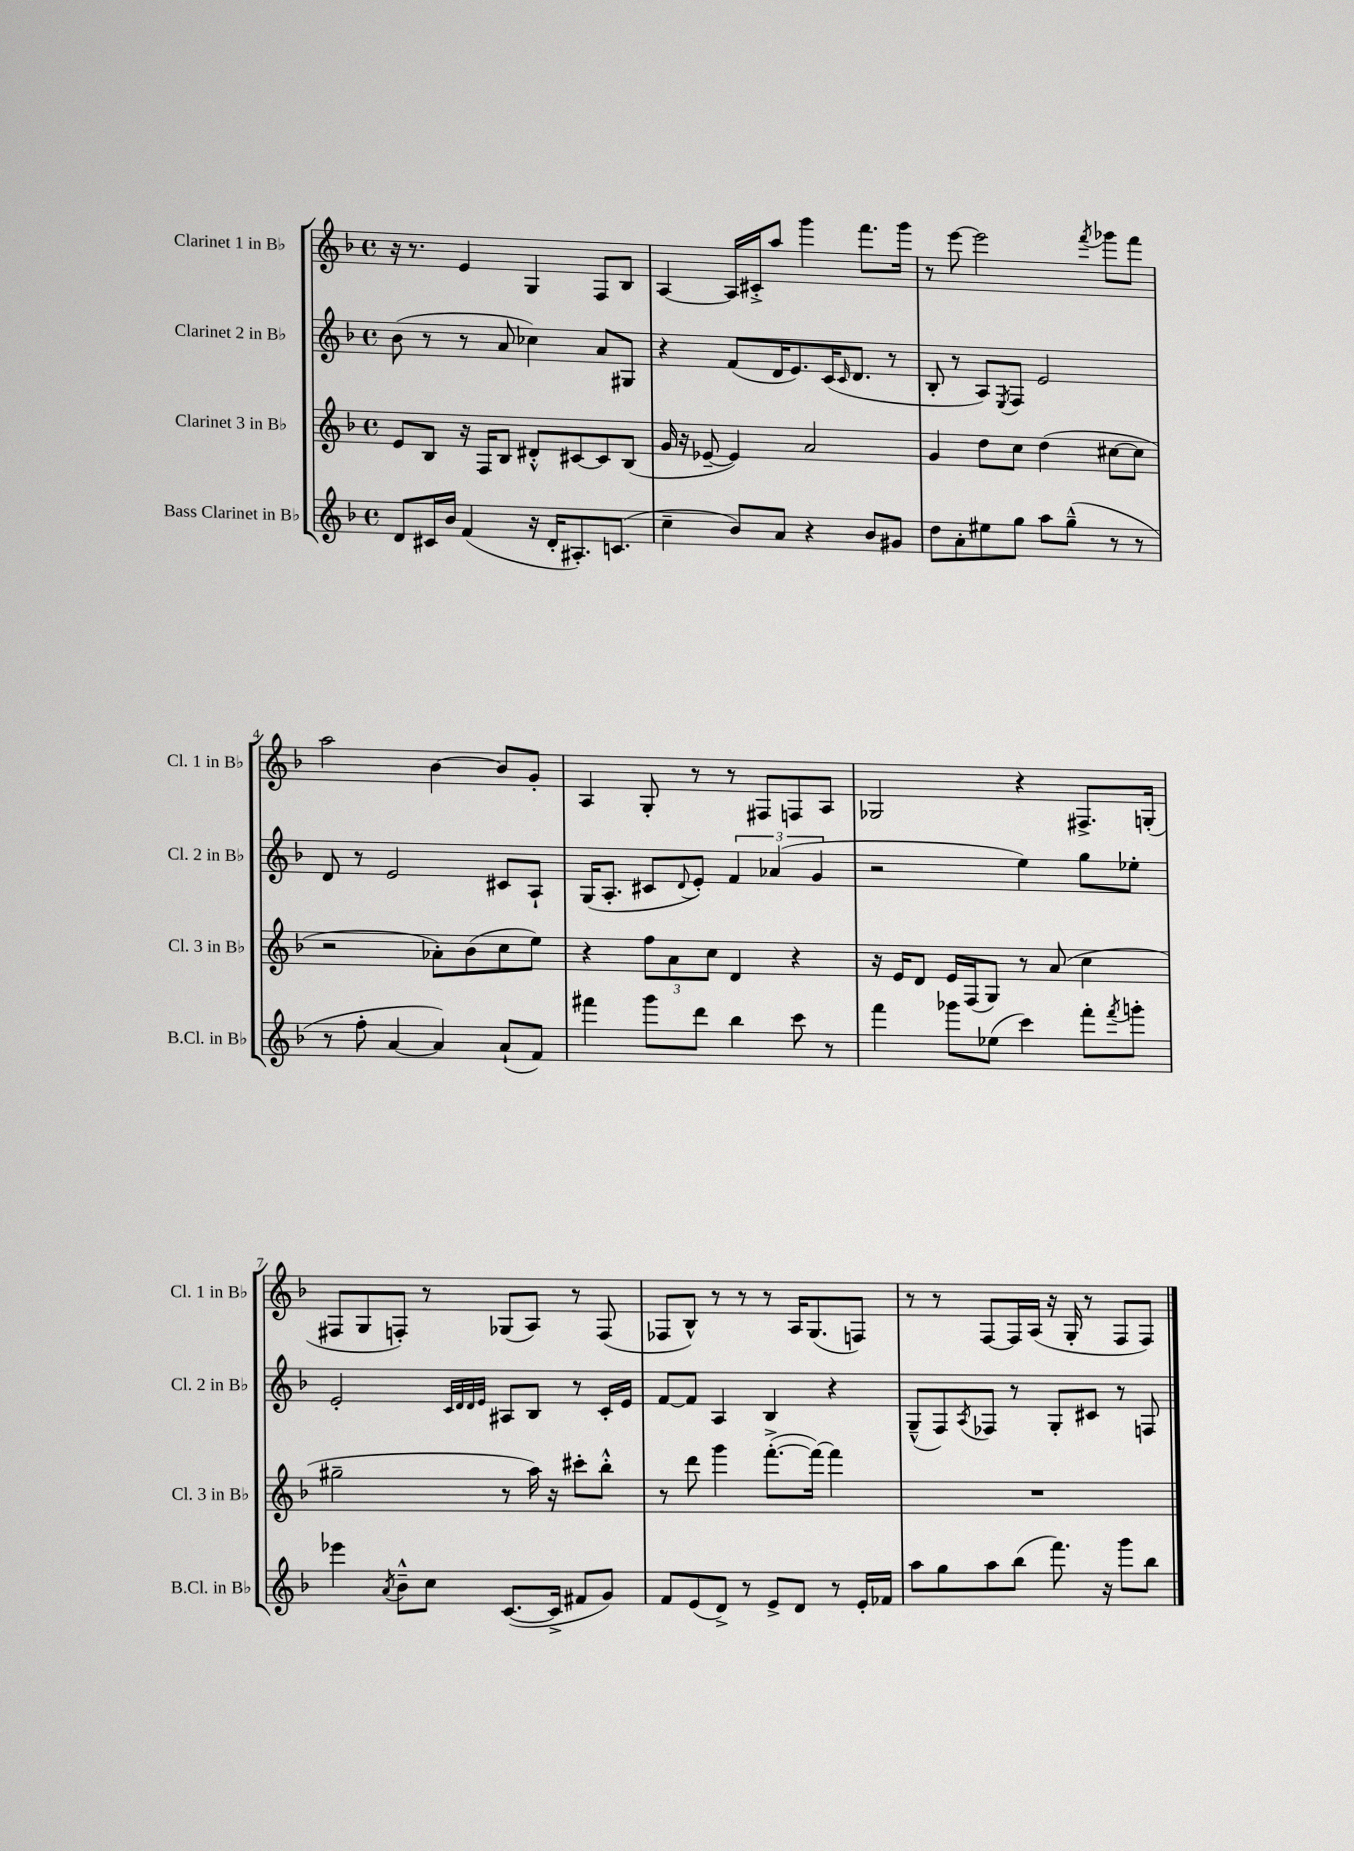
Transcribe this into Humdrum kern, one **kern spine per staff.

**kern	**kern	**kern	**kern
*part4	*part3	*part2	*part1
*staff4	*staff3	*staff2	*staff1
*I"Bass Clarinet in B♭	*I"Clarinet 3 in B♭	*I"Clarinet 2 in B♭	*I"Clarinet 1 in B♭
*I'B.Cl. in B♭	*I'Cl. 3 in B♭	*I'Cl. 2 in B♭	*I'Cl. 1 in B♭
*clefG2	*clefG2	*clefG2	*clefG2
*k[b-]	*k[b-]	*k[b-]	*k[b-]
*M4/4	*M4/4	*M4/4	*M4/4
*met(c)	*met(c)	*met(c)	*met(c)
=1	=1	=1	=1
8d/L	8e/L	(8b-\	16r
.	.	.	8.r
16c#X/L	8B-/J	8r	.
16b-/JJ	.	.	.
(4f/	16r	8r	4e/
.	16F/KL	.	.
.	8B-/J	8a/	.
16r	8d#X'^^/L	4cc-X\)	4G/
16d'/KL	.	.	.
8.A#X'/)	[8c#X/	.	.
.	8c#/]	8a/L	8F/L
(8.cn/J	.	.	.
.	(8B-/J	8G#X/J	8B-/J
=2	=2	=2	=2
4cc~\	16g/	4r	[4A/
.	16r	.	.
.	[8e-X~/	.	.
8b-/L)	4e-/])	(8f/L	16A/LL]
.	.	.	16c#X'^/J
8a/J	.	16d/K	8aa/J
.	.	8.e/)	.
4r	2a/	.	4ggg\
.	.	(16c/K	.
.	.	16qqc/	.
.	.	8.d/J	.
8b-/L	.	.	8.fff\L
8g#X/J	.	8r	.
.	.	.	16ggg\Jk
=3	=3	=3	=3
8dd\L	4g/	8B-'/	8r
8a'\	.	8r	[8eee\
8ee#X\	8dd\L	8A/L)	2eee\]
.	.	8qE/	.
8gg\J	8cc\J	8F/J	.
8aa\L	(4dd\	2e/	.
(8gg~^^\J	.	.	.
.	.	.	8qfff/
8r	[8cc#X\L	.	8ggg-X\L
8r	8cc#\J]	.	8fff\J
!!LO:LB:g=z
=4	=4	=4	=4
8r	2r	8d/	2aa\
8ff'\	.	8r	.
[4a/	.	2e/	.
4a/])	8a-X'\L)	.	[4b-\
.	(8b-\	.	.
(8a`/L	8cc\	8c#X/L	8b-/L]
8f/J)	8ee\J)	8A`/J	8g'/J
=5	=5	=5	=5
4fff#X\	4r	(16G/KL	4A/
.	.	8.A'/J	.
8ggg\L	12ff\L	8c#X/L	8G'/
.	12a\	.	.
.	.	8qqd/	.
8ddd\J	.	8e'/J)	8r
.	12cc\J	.	.
4bb-\	4d/	6f/	8r
.	.	.	8F#X/L
.	.	(6a-X/	.
8ccc\	4r	.	8Fn/
.	.	6g/	.
8r	.	.	8A/J
=6	=6	=6	=6
4fff\	16r	2r	2G-X/
.	16e/KL	.	.
.	8d/J	.	.
8ggg-X\L	16e/LL	.	.
.	(16F/J	.	.
(8ee-X\J	8G/J)	.	.
4ccc\)	8r	4ee\)	4r
.	(8a/	.	.
8fff'\L	4cc\	8gg\L	8.F#X^/L
8qfff/	.	.	.
8gggn'\J	.	8ee-X'\J	.
.	.	.	(16Gn'/Jk
!!LO:LB:g=z
=7	=7	=7	=7
4eee-X\	2gg#X~\	2e'/	8F#X/L
.	.	.	8G/
8qa/	.	.	.
8b-~^^\L	.	.	8Fn'/J)
8cc\J	.	.	8r
.	.	32qqc/LLL	.
.	.	32qqd/	.
.	.	32qqd/	.
.	.	32qqe/JJJ	.
([8.c/L	8r	8A#X/L	(8G-X/L
.	16aa\)	8B-/J	8A/J)
16c^/Jk]	16r	.	.
8f#X/L	8ccc#X'\L	8r	8r
8g/J)	8bb-'^^\J	16c'/LL	(8F/
.	.	16e/JJ	.
=8	=8	=8	=8
8f/L	8r	[8f/L	8F-X/L
(8e/	8ddd\	8f/J]	8B-^^/J)
8d^/J)	4ggg\	4A/	8r
8r	.	.	8r
8e^/L	([8.fff'^\L	4B-/	8r
8d/J	.	.	16A/KL
.	16fff\Jk_)	.	(8.G/
8r	4fff\]	4r	.
16e'/LL	.	.	8Fn/J)
16f-X/JJ	.	.	.
=9	=9	=9	=9
8aa\L	1r	(8G~^^/L	8r
8gg\	.	8F/)	8r
.	.	8qA/	.
8aa\	.	8F-X/J	[8F/L
(8bb-\J	.	8r	16F/L]
.	.	.	(16A/JJ
8.fff\)	.	8G'/L	16r
.	.	.	16G'/
.	.	8c#X/J	8r
16r	.	.	.
8ggg\L	.	8r	8F/L
8bb-\J	.	8Fn/	8F/J)
==	==	==	==
*-	*-	*-	*-
